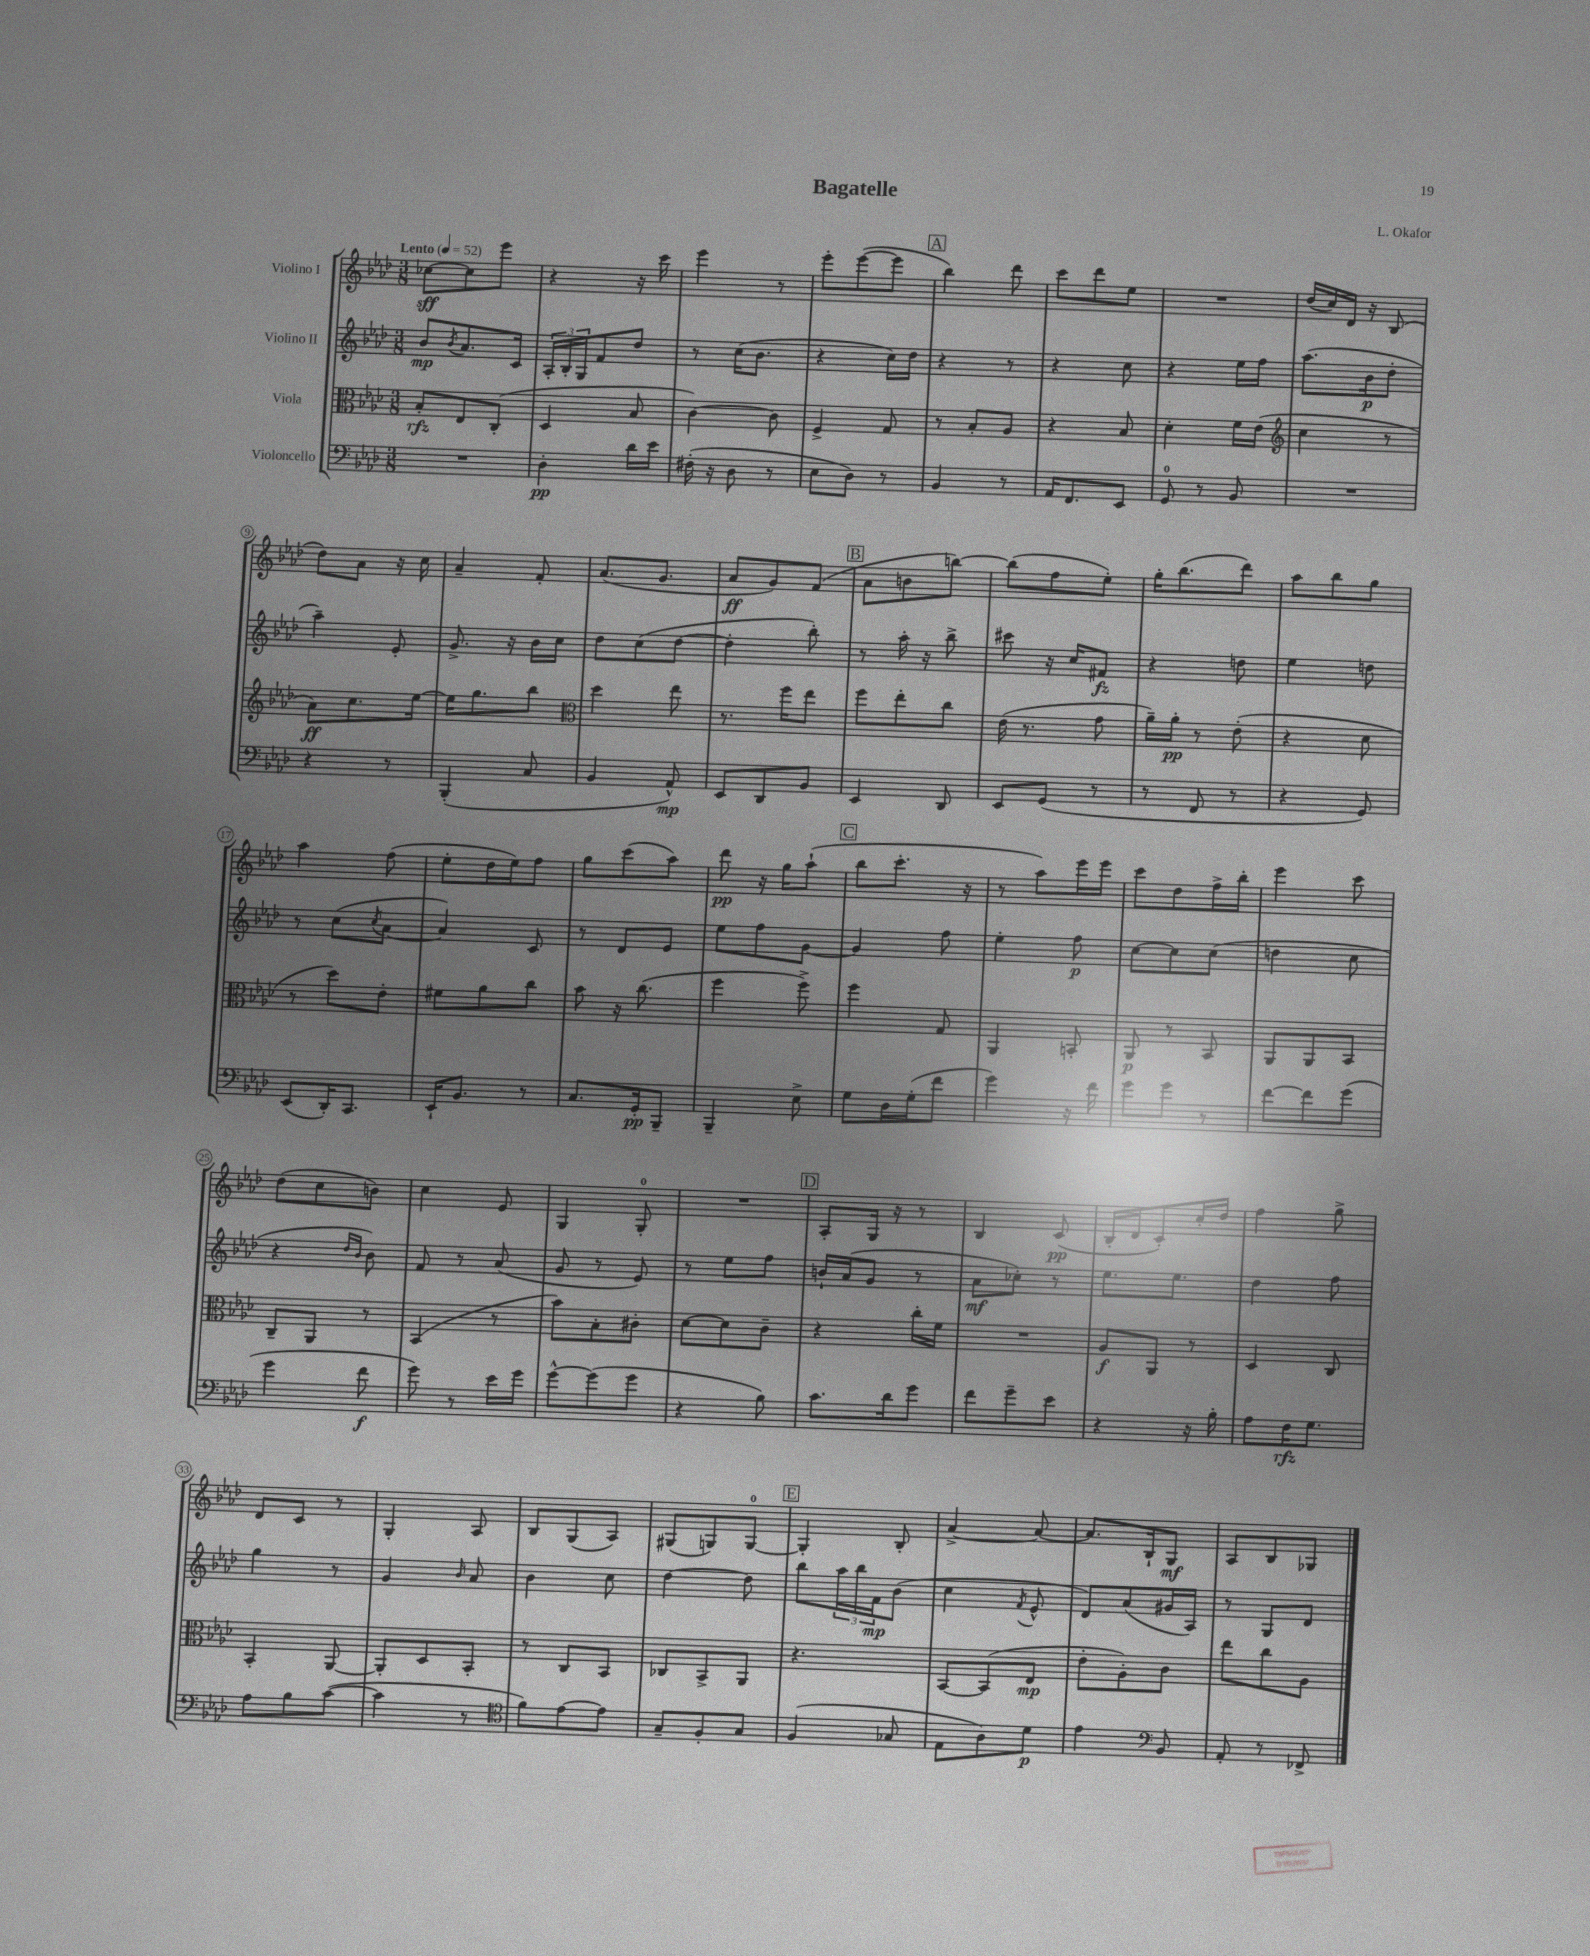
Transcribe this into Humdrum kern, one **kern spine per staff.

**kern	**kern	**kern	**kern
*staff4	*staff3	*staff2	*staff1
*clefF4	*clefC3	*clefG2	*clefG2
*k[b-e-a-d-]	*k[b-e-a-d-]	*k[b-e-a-d-]	*k[b-e-a-d-]
*M3/8	*M3/8	*M3/8	*M3/8
*MM52	*MM52	*MM52	*MM52
4.r	8B-'	8b-	[8cc-
.	.	8qb-	.
.	8E-	8.a-	8cc-]
.	(8C'	.	8eee-
.	.	16c	.
=	=	=	=
4D-'	4D-	24A-'	4r
.	.	24B-'	.
.	.	24G	.
.	.	8f	.
16d-	8B-	8dd-	16r
16e-	.	.	16ccc
=	=	=	=
(16F#'	[4c)	8r	4eee-
16r	.	.	.
8D-	.	(16cc	.
.	.	8.b-	.
8r	8c]	.	8r
=	=	=	=
8E-	4F^	4r	8eee-'
8D-)	.	.	([8eee-
8r	8G	16cc)	8eee-]
.	.	16dd-	.
=	=	=	=
4BB-	8r	4r	4bb-)
.	8B-'	.	.
8r	8A-	8r	8ddd-
=	=	=	=
16AA-	4r	4r	8ccc
8.FF	.	.	.
.	.	.	8ddd-
8EE-	8B-	8cc	8ee-
=	=	=	=
8GG	4d-'	4r	4.r
8r	.	.	.
8BB-	16f	16ee-	.
.	(16e-	16ff	.
=	=	=	=
*	*clefG2	*	*
4.r	4cc	(8.aa-	(16dd-
.	.	.	16cc)
.	.	.	16d-
.	.	16b-	16r
.	8r	8dd-'	(8B-
=	=	=	=
4r	8a-)	4aa-~)	8dd-)
.	8.cc	.	8a-
8r	.	8e-'	16r
.	[16ee-	.	16cc
=	=	=	=
(4BBB-'	16ee-]	8.g^	4a-~
.	8.gg	.	.
.	.	16r	.
8C	8bb-	16b-	8f'
.	.	16cc	.
=	=	=	=
*	*clefC3	*	*
4BB-	4dd-	8dd-	(8.a-
.	.	(8cc	.
.	.	.	8.g
8AA-^^)	8ee-	[8dd-	.
=	=	=	=
8EE-	8.r	4dd-']	8a-
8DD-	.	.	8g)
.	16ff	.	.
8BB-	8ee-	8bb-')	(8f
=	=	=	=
4EE-	8ff	8r	8a-
.	8ee-'	16aa-'	8b
.	.	16r	.
8DD-	8cc	8bb-^	[8bb)
=	=	=	=
8EE-	(16e-	8ccc#	(8bb]
.	8.r	.	.
(8GG	.	16r	8ff
.	.	16cc	.
8r	8g	8f#	8ee-')
=	=	=	=
8r	16a-~)	4r	16gg'
.	16a-'	.	(8.bb-
8FF	8r	.	.
8r	(8e-'	8dd	8ddd-)
=	=	=	=
4r	4r	4ee-	8aa-
.	.	.	8bb-
8GG)	8d-	8dd	8gg
=	=	=	=
(8EE-	8r	8r	4aa-
16DD-')	8dd-)	(8cc	.
8.CC	.	.	.
.	.	8qcc	.
.	8e-'	[8a-	(8ff
=	=	=	=
16EE-`	8f#	4a-])	8ee-'
8.BB-	.	.	.
.	8a-	.	16dd-
.	.	.	16ee-)
8r	8cc	8c	8ff
=	=	=	=
8.C	8b-	8r	8gg
.	16r	8d-	(8ccc
16GG'	(8.cc	.	.
8BBB-~	.	8e-	8aa-)
=	=	=	=
4BBB-~	4ff	8ee-	8ddd-
.	.	8ff	16r
.	.	.	16gg
8E-^	8ff^)	[8g	(8aa-`
=	=	=	=
8G	4ff	4g]	8bb-
16D-	.	.	8.ccc'
(16G'	.	.	.
8f	8G	8ff	.
.	.	.	16r
=	=	=	=
4g)	4AA-	4ee-'	8r
.	.	.	8aa-)
16r	8BB'	8ff	16eee-
16f	.	.	16eee-
=	=	=	=
8g	8AA-	[8cc	8ccc
8g	8r	8cc]	8dd-
8r	8BB-	(8cc	16ff^
.	.	.	16bb-'
=	=	=	=
[8f	8AA-	4dd	4eee-
8f]	8AA-	.	.
(8g	8BB-	8cc	8ccc
=	=	=	=
4g	8C~	4r	(8dd-
.	8AA-	.	8cc
.	.	16qqdd-	.
.	.	16qqb-	.
8f	8r	8b-)	8b)
=	=	=	=
8g)	(4BB-	8f	4cc
8r	.	8r	.
16e-	8r	(8a-	8e-
16g	.	.	.
=	=	=	=
[8g^^	8b-)	8g	4G
(8g]	8B-'	8r	.
8g	8c#'	8e-)	8G'
=	=	=	=
4r	[8d-	8r	4.r
.	8d-]	8ee-	.
8B-)	8c~	8ff	.
=	=	=	=
8.c	4r	16b`	8A-'
.	.	(16a-	.
.	.	8g	16G
16d-	.	.	16r
8g	16cc'	8r	8r
.	16f	.	.
=	=	=	=
8f	4.r	8a-	4B-
8g~	.	8cc-')	.
8e-	.	8r	(8c
=	=	=	=
4r	8A-	8.ee-	16B-'
.	.	.	16d-
.	8AA-	.	8c')
.	.	8.ee-	.
16r	8r	.	16cc'
16B-'	.	.	16dd-
=	=	=	=
8A-	4D-	4dd-	4ff
16F	.	.	.
8.G	.	.	.
.	8C	8ff	8gg^
=	=	=	=
8A-	4BB-'	4gg	8d-
8B-	.	.	8c
([8c	[8AA-	8r	8r
=	=	=	=
4c]	8AA-']	4g	4G'
.	8D-	.	.
.	.	16qqb-	.
8r	8BB-'	8a-	8A-
=	=	=	=
*clefC4	*	*	*
8f)	8r	4b-	8B-
[8e-	8C	.	(8G
8e-]	8BB-	8cc	8A-)
=	=	=	=
8G~	8C-	[4dd-	(8G#
8F'	8BB-^	.	8G)
8G	8AA-	8dd-]	[8G
=	=	=	=
(4F	4.r	8bb-	4G']
.	.	24aa-	.
.	.	24bb-	.
.	.	24f	.
8G-	.	(8b-	8B-'
=	=	=	=
8E-	[8BB-	4cc	[4a-^
8A-)	(8BB-]	.	.
.	.	8qf	.
8d-	8E-	8e-^^	8a-_
=	=	=	=
4e-	8e-'	8d-)	8.a-]
.	8A-')	(8a-	.
.	.	.	16B-`
*clefF4	*	*	*
8BB-	8c	16g#	8G
.	.	16A-)	.
=	=	=	=
8AA-'	8ee-	8r	8A-
8r	8cc	8G	8B-
8FF-^	8A-	8d-	8G-
==	==	==	==
*-	*-	*-	*-
